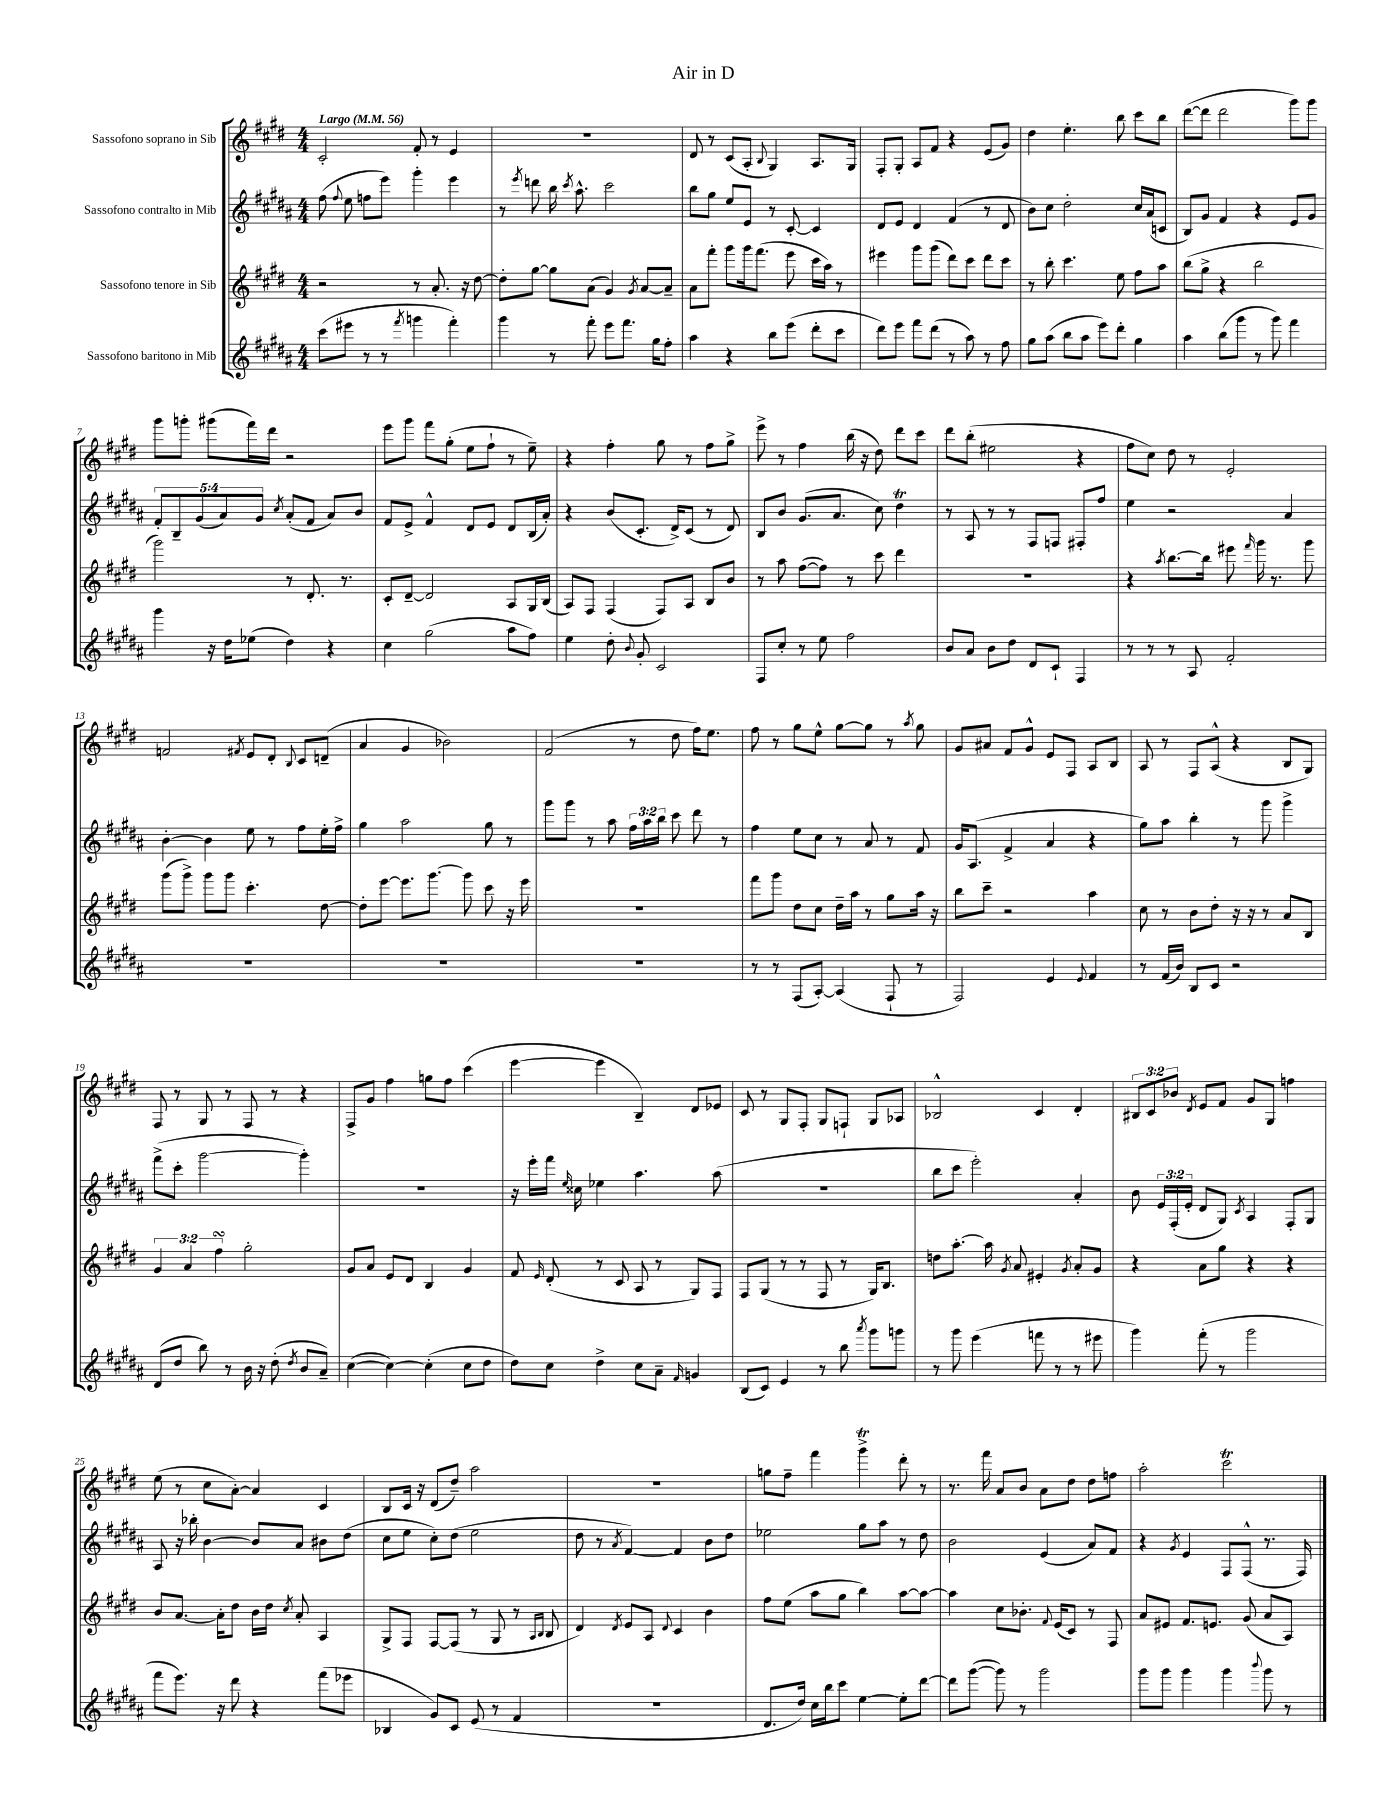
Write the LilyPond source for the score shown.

\header { title = "Air in D" }
<<
\new StaffGroup <<
\new Staff = "s0" \with { instrumentName = "Sassofono soprano in Sib" } {
    \clef treble \key e \major \numericTimeSignature \time 4/4 \override Staff.TupletNumber.text = #tuplet-number::calc-fraction-text \tempo "Largo" 4 = 56
    \autoBeamOff cis'2-. fis'8-. r8 e'4 |
    R1 |
    dis'8 r8 cis'8[( a8]-. \appoggiatura { b8 } gis4) a8.[ gis16] |
    fis8[-. gis8]-. a8[ fis'8] r4 e'8[( gis'8]) |
    dis''4 e''4.-. b''8 cis'''8[ b''8] |
    dis'''8[~( dis'''8] dis'''2 gis'''8[) gis'''8] |
    gis'''8[ g'''8]-. gis'''8[( fis'''16) dis'''16] r2 |
    e'''8[ gis'''8] fis'''8[ gis''8]-.( e''8[ fis''8]-! r8 e''8--) |
    r4 fis''4-. gis''8 r8 fis''8[ gis''8]-> |
    e'''8-> r8 fis''4 b''16( r16 dis''8) dis'''8[ cis'''8] |
    dis'''8[ b''8]-.( eis''2 r4 |
    fis''8[ cis''8]) dis''8 r8 e'2-. |
    f'2 \acciaccatura { fis'8 } e'8[ dis'8]-. \appoggiatura { b8 } cis'8[ d'8]--( |
    a'4 gis'4 bes'2) |
    fis'2( r8 dis''8 fis''16[) e''8.] |
    fis''8 r8 gis''8[ e''8]-^ gis''8[~ gis''8] r8 \acciaccatura { a''8 } gis''8 |
    gis'8[ ais'8] fis'8[ gis'8]-^ e'8[ fis8] a8[ b8] |
    a8 r8 fis8[ a8]-^( r4 b8[ gis8]) |
    fis8 r8 gis8 r8 fis8 r8 r4 |
    fis8[-> gis'8] fis''4 g''8[ fis''8] cis'''4( |
    e'''4~ e'''4 b4--) dis'8[ ees'8] |
    cis'8 r8 gis8[ fis8]-. gis8[ f8]-! gis8[ aes8] |
    bes2-^ cis'4 dis'4-. |
    \tuplet 3/2 { bis8[ cis'8 bes'8] } \acciaccatura { dis'8 } e'8[ fis'8] gis'8[ gis8] f''4 |
    e''8( r8 cis''8[ a'8]~-.) a'4 cis'4 |
    b8[ cis'16] r16 dis'8[( dis''8]--) a''2 |
    R1 |
    g''8[ fis''8]-- fis'''4 gis'''4->\trill dis'''8-. r8 |
    r8. fis'''16 a'8[ b'8] a'8[ dis''8] dis''8[ f''8] |
    a''2-. cis'''2\trill \bar "|." |
}
\new Staff = "s1" \with { instrumentName = "Sassofono contralto in Mib" } {
    \clef treble \key b \major \numericTimeSignature \time 4/4 \override Staff.TupletNumber.text = #tuplet-number::calc-fraction-text
    \autoBeamOff fis''8( \appoggiatura { fis''8 } e''8 f''8[ e'''8]) gis'''4-. e'''4 |
    r8 \acciaccatura { e'''8 } d'''8 b''16 \acciaccatura { cis'''8 } ais''8.-^ cis'''2 |
    b''8[ gis''8] e''8[ e'8] r8 cis'8~-. cis'4 |
    dis'8[ e'8] dis'4 fis'4( r8 dis'8 |
    b'8[) cis''8] dis''2-. cis''16[ ais'16( c'8] |
    b8[) gis'8] fis'4 r4 e'8[ gis'8] |
    \tuplet 5/4 { fis'8[-. b8-- gis'8( ais'8) gis'8] } \acciaccatura { cis''8 } ais'8[-.( fis'8] ais'8[) b'8] |
    fis'8[ e'8]-> fis'4-^ dis'8[ e'8] dis'8[ b16( ais'16]-.) |
    r4 b'8[( cis'8.]-. dis'16[->) cis'8]( r8 dis'8) |
    b8[ b'8] gis'8.[( ais'8.] cis''8) dis''4\trill |
    r8 ais8 r8 r8 fis8[ f8] fis8[-. fis''8] |
    e''4 r2 ais'4 |
    b'4~-. b'4 e''8 r8 fis''8[ e''16-. fis''16]-> |
    gis''4 ais''2 gis''8 r8 |
    gis'''8[ gis'''8] r8 ais''8 \tuplet 3/2 { fis''16[ ais''16 b''16] } cis'''8 dis'''8 r8 |
    fis''4 e''8[ cis''8] r8 ais'8 r8 fis'8 |
    gis'16[ ais8.]( fis'4-> ais'4 r4 |
    gis''8[) ais''8] b''4-. r8 gis'''8 gis'''4-> |
    fis'''8[->( cis'''8]-. gis'''2~ gis'''4-.) |
    R1 |
    r16 e'''16[-. fis'''16] \grace { e''16 } cisis''16 ees''4 ais''4. ais''8( |
    R1 |
    b''8[ cis'''8] e'''2-.) ais'4-. |
    b'8 \tuplet 3/2 { e'16[ fis16-.( e'16]-. } dis'8[ gis8]) \acciaccatura { cis'8 } ais4 fis8[-. gis8] |
    ais8 r16 bes''16-. b'4~ b'8[ ais'8] bis'8[ dis''8]( |
    cis''8[ e''8] cis''8[-.) dis''8]( e''2 |
    dis''8 r8 \acciaccatura { ais'8 } fis'4~) fis'4 b'8[ dis''8] |
    ees''2 gis''8[ ais''8] r8 dis''8 |
    b'2 e'4( ais'8[) fis'8] |
    r4 \acciaccatura { gis'8 } e'4 fis8[ fis8]-^( r8. fis16) \bar "|." |
}
\new Staff = "s2" \with { instrumentName = "Sassofono tenore in Sib" } {
    \clef treble \key e \major \numericTimeSignature \time 4/4 \override Staff.TupletNumber.text = #tuplet-number::calc-fraction-text
    \autoBeamOff r2 r8 a'8.-. r16 dis''8~ |
    dis''8[-. gis''8]~ gis''8[ a'8]( gis'4) \acciaccatura { gis'8 } a'8[~ a'8]-- |
    a'8[ fis'''8]-. gis'''8[ gis'''16 fis'''8.]( e'''8 cis'''16[ a''16]) r8 |
    eis'''4 gis'''8[ gis'''8]( dis'''8[) cis'''8] dis'''8[ cis'''8] |
    r8 b''8-. cis'''4. e''8 fis''8[ a''8] |
    b''8[( gis''8]-> r4 b''2 |
    gis'''2) r8 dis'8.-. r8. |
    cis'8[-. dis'8]~-- dis'2 a8[ gis16 b16]( |
    a8[) fis8] fis4( fis8[) a8] b8[ b'8] |
    r8 a''8 fis''8[~( fis''8]) r8 cis'''8 dis'''4 |
    R1 |
    r4 \acciaccatura { a''8 } b''8.[~ b''16] eis'''8 \grace { fis'''16 } gis'''16 r8. gis'''8 |
    gis'''8[( gis'''8]->) gis'''8[ gis'''8] cis'''4.-. dis''8~ |
    dis''8[-. e'''8]~ e'''8.[ gis'''8.]~ gis'''8 cis'''8 r16 e'''16 |
    R1 |
    fis'''8[ gis'''8] dis''8[ cis''8] dis''16[-- a''16] r8 gis''8[ a''16] r16 |
    b''8[ cis'''8]-- r2 a''4 |
    cis''8 r8 b'8[ dis''8]-. r16 r16 r8 a'8[ b8] |
    \tuplet 3/2 { gis'4 a'4 fis''4\turn } gis''2-. |
    gis'8[ a'8] e'8[ dis'8] b4 gis'4 |
    fis'8 \grace { e'16 } dis'8-.( r8 cis'8 a8 r8 gis8[) fis8] |
    fis8[ gis8]( r8 r8 fis8 r8 gis16[) b8.] |
    d''8[ a''8.]~-. a''16 \acciaccatura { gis'8 } a'8 eis'4-. \acciaccatura { gis'8 } a'8[-. gis'8] |
    r4 a'8[ gis''8] r4 r4 |
    b'8[ a'8.]~ a'16[-. dis''8] b'16[ dis''16] \acciaccatura { cis''8 } a'8-. a4 |
    gis8[-> fis8] fis8[~ fis8]( r8 gis8 r8 \grace { a16[ b16] } b8 |
    dis'4) \acciaccatura { dis'8 } e'8[ a8] \appoggiatura { dis'8 } cis'4 b'4 |
    fis''8[ e''8]( a''8[ gis''8] b''4) a''8[~ a''8]~ |
    a''4 cis''8[ bes'8.]-. \appoggiatura { fis'8 } e'16[( cis'8]) r8 fis8 |
    a'8[ eis'8] fis'8.[ e'8.] gis'8( a'8[ a8]) \bar "|." |
}
\new Staff = "s3" \with { instrumentName = "Sassofono baritono in Mib" } {
    \clef treble \key b \major \numericTimeSignature \time 4/4
    \autoBeamOff cis'''8[( eis'''8] r8 r8 \acciaccatura { fis'''8 } g'''4 fis'''4-.) |
    gis'''4 r8 fis'''8-. e'''8[ fis'''8.] gis''16[ fis''8]-. |
    ais''4 r4 b''8[ e'''8]( dis'''8[-. cis'''8] |
    dis'''8[) e'''8] fis'''8[ dis'''8]( r8 ais''8) r8 fis''8 |
    gis''8[ ais''8]( b''8[ ais''8] e'''8[) dis'''8]-. gis''4 |
    ais''4 b''8[( gis'''8] r8 gis'''8) fis'''4 |
    gis'''4 r16 dis''16[ ees''8]( dis''4) r4 |
    cis''4 gis''2( ais''8[ fis''8]) |
    e''4 dis''8-. \appoggiatura { b'8 } gis'8-. cis'2 |
    fis8[ cis''8]-. r8 e''8 fis''2 |
    b'8[ ais'8] b'8[ dis''8] dis'8[ cis'8]-! fis4 |
    r8 r8 r8 ais8 fis'2-. |
    R1 |
    R1 |
    R1 |
    r8 r8 fis8[( ais8]~-.) ais4( fis8-! r8 |
    fis2) e'4 \appoggiatura { e'8 } fis'4 |
    r8 fis'16[( b'16]) b8[ cis'8] r2 |
    dis'8[( dis''8] b''8) r8 b'16 r16 dis''8-.( \acciaccatura { dis''8 } b'8[ ais'8]--) |
    cis''4~( cis''4~) cis''4-.( cis''8[ dis''8] |
    dis''8[) cis''8] dis''4-> cis''8[ ais'8]-- \grace { fis'16 } g'4 |
    b8[( cis'8]) e'4 r8 b''8 \acciaccatura { ais'''8 } gis'''8[ g'''8] |
    r8 gis'''8 e'''4( f'''8 r8 r8 eis'''8 |
    gis'''4) fis'''8-.( r8 gis'''2 |
    fis'''8[ e'''8.]) r16 dis'''8 r4 fis'''8[( ees'''8] |
    bes4 gis'8[) cis'8] e'8( r8 fis'4 |
    R1 |
    dis'8.[ dis''16]) cis''16[ b''16 cis'''8] e''4~ e''8[-. dis'''8]~ |
    dis'''8[ gis'''8]~( gis'''8) r8 gis'''2 |
    gis'''8[ gis'''8] gis'''4 gis'''4 \appoggiatura { b'''8 } gis'''8 r8 \bar "|." |
}
>>
>>
